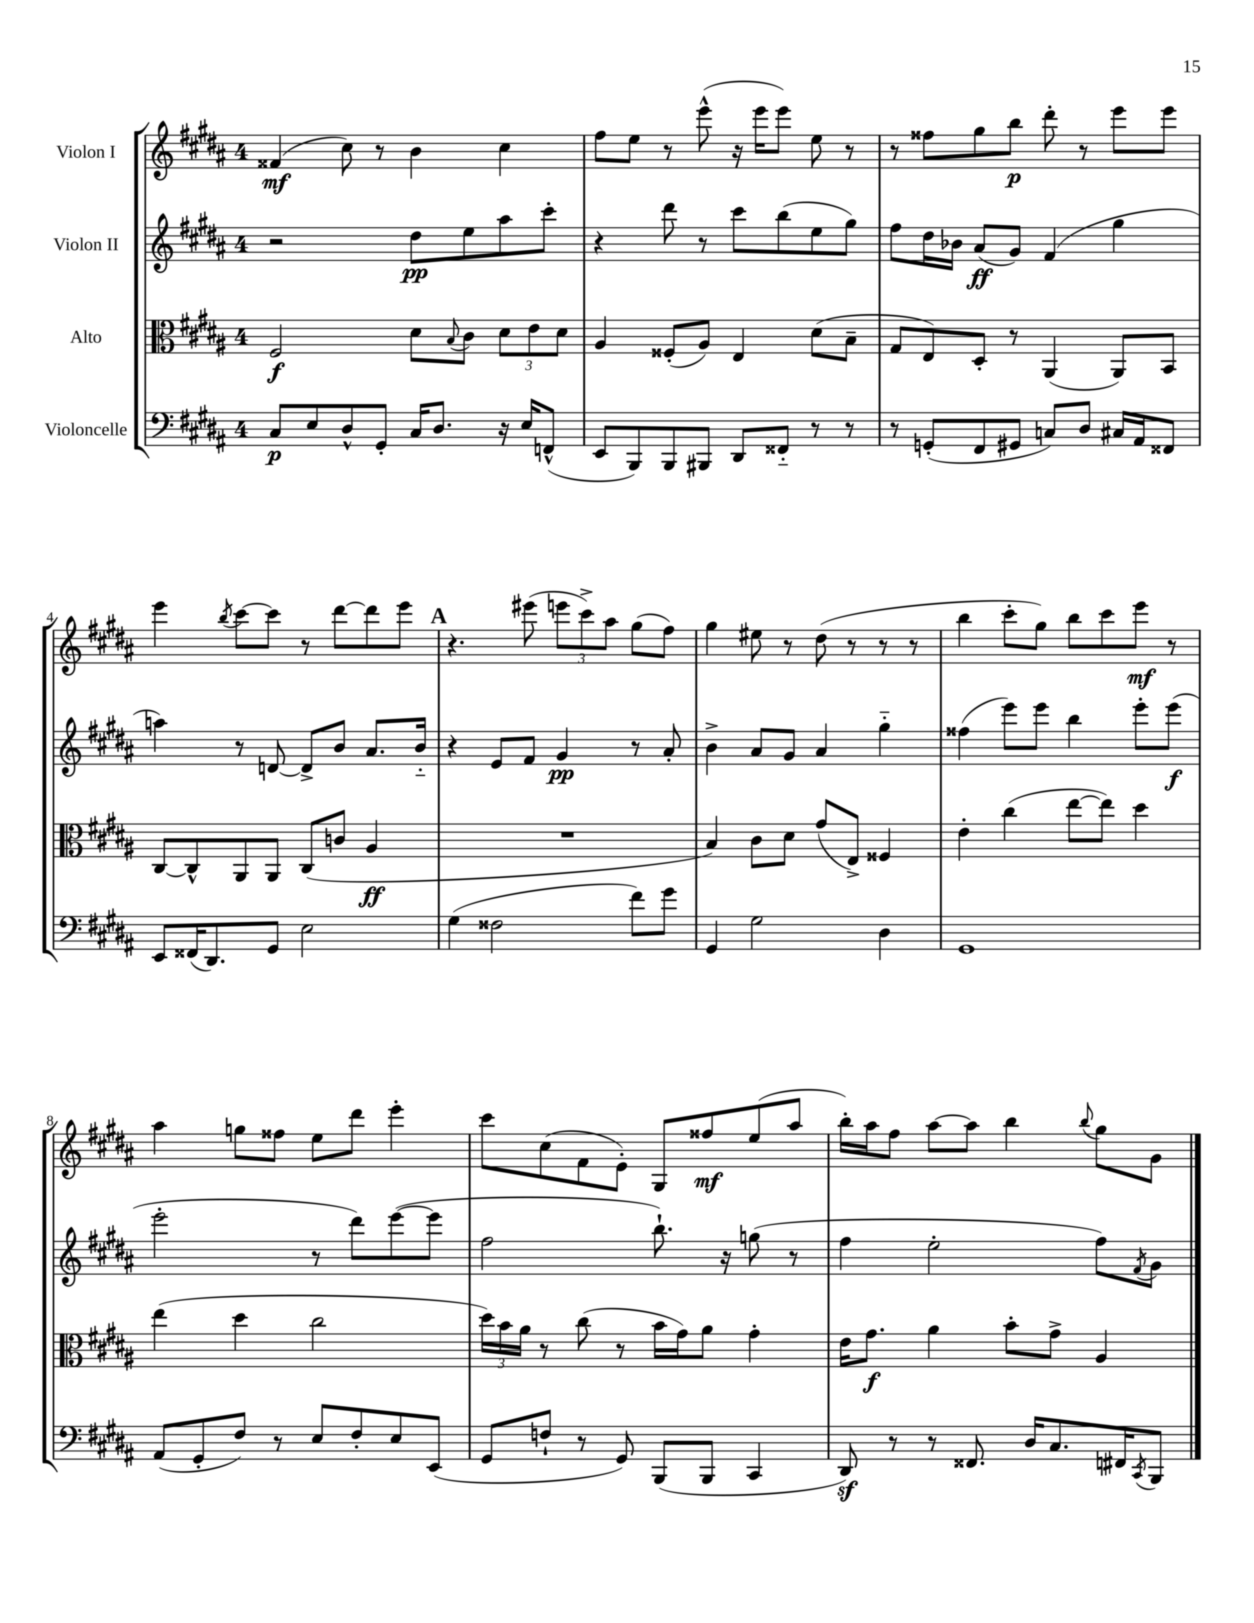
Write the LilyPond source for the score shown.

<<
\new StaffGroup <<
\new Staff = "s0" \with { instrumentName = "Violon I" } {
    \clef treble \key b \major \once \override Staff.TimeSignature.style = #'single-digit \time 4/4
    fisis'4\mf( cis''8) r8 b'4 cis''4 |
    fis''8 e''8 r8 e'''8-^( r16 e'''16 e'''8) e''8 r8 |
    r8 fisis''8 gis''8 b''8\p dis'''8-. r8 e'''8 e'''8 |
    e'''4 \acciaccatura { b''8 } cis'''8~ cis'''8 r8 dis'''8~ dis'''8 e'''8 |
    \mark \markup { \bold "A" } r4. eis'''8( \tuplet 3/2 { e'''8 cis'''8->) ais''8 } gis''8( fis''8) |
    gis''4 eis''8 r8 dis''8( r8 r8 r8 |
    b''4 cis'''8-. gis''8) b''8 cis'''8 e'''8\mf r8 |
    ais''4 g''8 fisis''8 e''8 dis'''8 e'''4-. |
    cis'''8 cis''8( fis'8 e'8-.) gis8 fisis''8\mf e''8( ais''8 |
    b''16-.) ais''16 fis''8 ais''8~ ais''8 b''4 \appoggiatura { b''8 } gis''8 gis'8 \bar "|." |
}
\new Staff = "s1" \with { instrumentName = "Violon II" } {
    \clef treble \key b \major \once \override Staff.TimeSignature.style = #'single-digit \time 4/4
    r2 dis''8\pp e''8 ais''8 cis'''8-. |
    r4 dis'''8 r8 cis'''8 b''8( e''8 gis''8) |
    fis''8 dis''16 bes'16 ais'8\ff( gis'8) fis'4( gis''4 |
    a''4) r8 d'8~ d'8-> b'8 ais'8. b'16-_ |
    \mark \markup { \bold "A" } r4 e'8 fis'8 gis'4\pp r8 ais'8-. |
    b'4-> ais'8 gis'8 ais'4 gis''4-_ |
    fisis''4( e'''8) e'''8 b''4 e'''8-. e'''8\f( |
    e'''2-. r8 dis'''8) e'''8~( e'''8 |
    fis''2 b''8.-!) r16 g''8( r8 |
    fis''4 e''2-. fis''8) \acciaccatura { fis'8 } gis'8 \bar "|." |
}
\new Staff = "s2" \with { instrumentName = "Alto" } {
    \clef alto \key b \major \once \override Staff.TimeSignature.style = #'single-digit \time 4/4
    fis2\f dis'8 \appoggiatura { b8 } cis'8 \tuplet 3/2 { dis'8 e'8 dis'8 } |
    ais4 fisis8-.( ais8) e4 dis'8( b8-- |
    gis8 e8) dis8-. r8 ais,4( ais,8) b,8 |
    cis8~ cis8-^ ais,8 ais,8 cis8( c'8 ais4\ff |
    \mark \markup { \bold "A" } R1 |
    b4) cis'8 dis'8 gis'8( e8->) fisis4 |
    e'4-. cis''4( e''8~ e''8) dis''4 |
    e''4( dis''4 cis''2 |
    \tuplet 3/2 { dis''16) b'16 ais'16 } r8 cis''8( r8 b'16 gis'16) ais'8 gis'4-. |
    e'16 gis'8.\f ais'4 b'8-. gis'8-> ais4 \bar "|." |
}
\new Staff = "s3" \with { instrumentName = "Violoncelle" } {
    \clef bass \key b \major \once \override Staff.TimeSignature.style = #'single-digit \time 4/4
    cis8\p e8 dis8-^ gis,8-. cis16 dis8. r16 e16 f,8-^( |
    e,8 b,,8) b,,8 bis,,8 dis,8 fisis,8-_ r8 r8 |
    r8 g,8-.( fis,8 gis,8 c8) dis8 cis16 ais,16 fisis,8 |
    e,8 fisis,16( dis,8.) gis,8 e2 |
    \mark \markup { \bold "A" } gis4( fisis2 fis'8) gis'8 |
    gis,4 gis2 dis4 |
    gis,1 |
    ais,8( gis,8-. fis8) r8 e8 fis8-. e8 e,8( |
    gis,8 f8-! r8 gis,8) b,,8( b,,8 cis,4 |
    dis,8\sf) r8 r8 fisis,8. dis16 cis8. fis,16 \acciaccatura { cis,8 } b,,8 \bar "|." |
}
>>
>>
